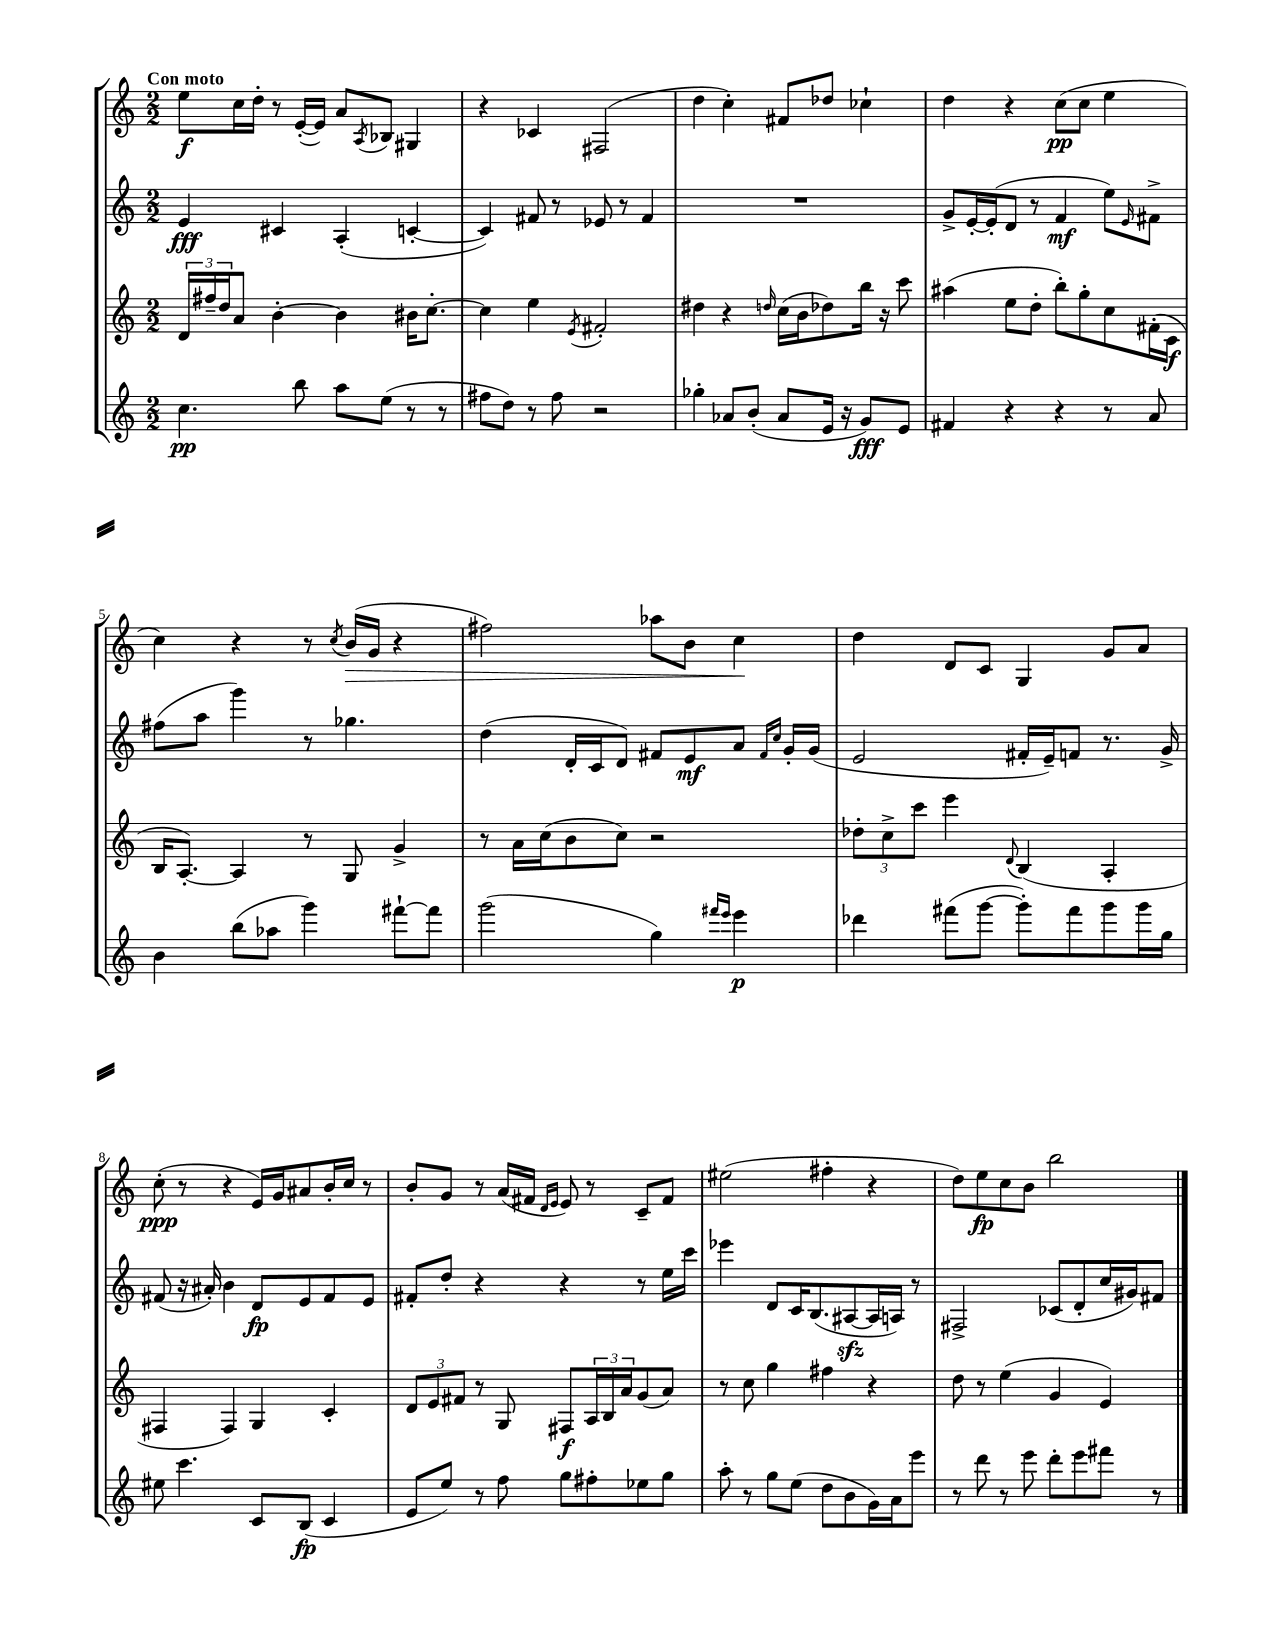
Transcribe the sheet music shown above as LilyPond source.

<<
\new StaffGroup <<
\new Staff = "s0" {
    \clef treble \key c \major \numericTimeSignature \time 2/2 \tempo "Con moto"
    e''8\f c''16 d''16-. r8 e'16~-.( e'16) a'8 \acciaccatura { a8 } bes8 gis4 |
    r4 ces'4 fis2( |
    d''4 c''4-.) fis'8 des''8 ces''4-! |
    d''4 r4 c''8\pp( c''8 e''4 |
    c''4) r4 r8 \acciaccatura { c''8 } b'16\>( g'16 r4 |
    fis''2) aes''8 b'8 c''4\! |
    d''4 d'8 c'8 g4 g'8 a'8 |
    c''8-.\ppp( r8 r4 e'16) g'16 ais'8 b'16-. c''16 r8 |
    b'8-. g'8 r8 a'16( fis'16 \grace { d'16 e'16 } e'8) r8 c'8-- fis'8 |
    eis''2( fis''4-. r4 |
    d''8) e''8\fp c''8 b'8 b''2 \bar "|." |
}
\new Staff = "s1" {
    \clef treble \key c \major \numericTimeSignature \time 2/2
    e'4\fff cis'4 a4-.( c'4~-. |
    c'4) fis'8 r8 ees'8 r8 fis'4 |
    R1 |
    g'8-> e'16~-. e'16-.( d'8 r8 f'4\mf e''8) \grace { e'16 } fis'8-> |
    fis''8( a''8 g'''4) r8 ges''4. |
    d''4( d'16-. c'16 d'8) fis'8 e'8\mf a'8 \grace { fis'16 c''16 } g'16-. g'16( |
    e'2 fis'16-. e'16--) f'8 r8. g'16-> |
    fis'8( r16 ais'16-.) b'4 d'8\fp e'8 fis'8 e'8 |
    fis'8-. d''8-. r4 r4 r8 e''16 c'''16 |
    ees'''4 d'8 c'16 b8.( ais8~\sfz ais16 a16) r8 |
    fis2-> ces'8( d'8-. c''16 gis'16) fis'8 \bar "|." |
}
\new Staff = "s2" {
    \clef treble \key c \major \numericTimeSignature \time 2/2
    \tuplet 3/2 { d'16 fis''16-- d''16 } a'8 b'4~-. b'4 bis'16 c''8.~-. |
    c''4 e''4 \acciaccatura { e'8 } fis'2-. |
    dis''4 r4 \grace { d''16 } c''16( b'16 des''8) b''16 r16 c'''8 |
    ais''4( e''8 d''8-. b''8-.) g''8-. c''8 fis'16-.( c'16\f |
    b16 a8.~-.) a4 r8 g8 g'4-> |
    r8 a'16 c''16( b'8 c''8) r2 |
    \tuplet 3/2 { des''8-. c''8-> c'''8 } e'''4 \appoggiatura { d'8 } b4( a4-. |
    fis4 fis4) g4 c'4-. |
    \tuplet 3/2 { d'8 e'8 fis'8 } r8 g8 fis8\f \tuplet 3/2 { a16 b16 a'16 } g'8( a'8) |
    r8 c''8 g''4 fis''4 r4 |
    d''8 r8 e''4( g'4 e'4) \bar "|." |
}
\new Staff = "s3" {
    \clef treble \key c \major \numericTimeSignature \time 2/2
    c''4.\pp b''8 a''8 e''8( r8 r8 |
    fis''8 d''8) r8 fis''8 r2 |
    ges''4-. aes'8 b'8-.( aes'8 e'16 r16 g'8\fff) e'8 |
    fis'4 r4 r4 r8 a'8 |
    b'4 b''8( aes''8 g'''4) fis'''8~-! fis'''8 |
    g'''2( g''4) \grace { fis'''16 e'''16 } e'''4\p |
    des'''4 fis'''8( g'''8~ g'''8-.) fis'''8 g'''8 g'''16 g''16 |
    eis''8 c'''4. c'8 b8\fp( c'4 |
    e'8 e''8) r8 f''8 g''8 fis''8-. ees''8 g''8 |
    a''8-. r8 g''8 e''8( d''8 b'8 g'16) a'16 e'''8 |
    r8 d'''8 r8 e'''8 d'''8-. e'''8 fis'''8 r8 \bar "|." |
}
>>
>>
